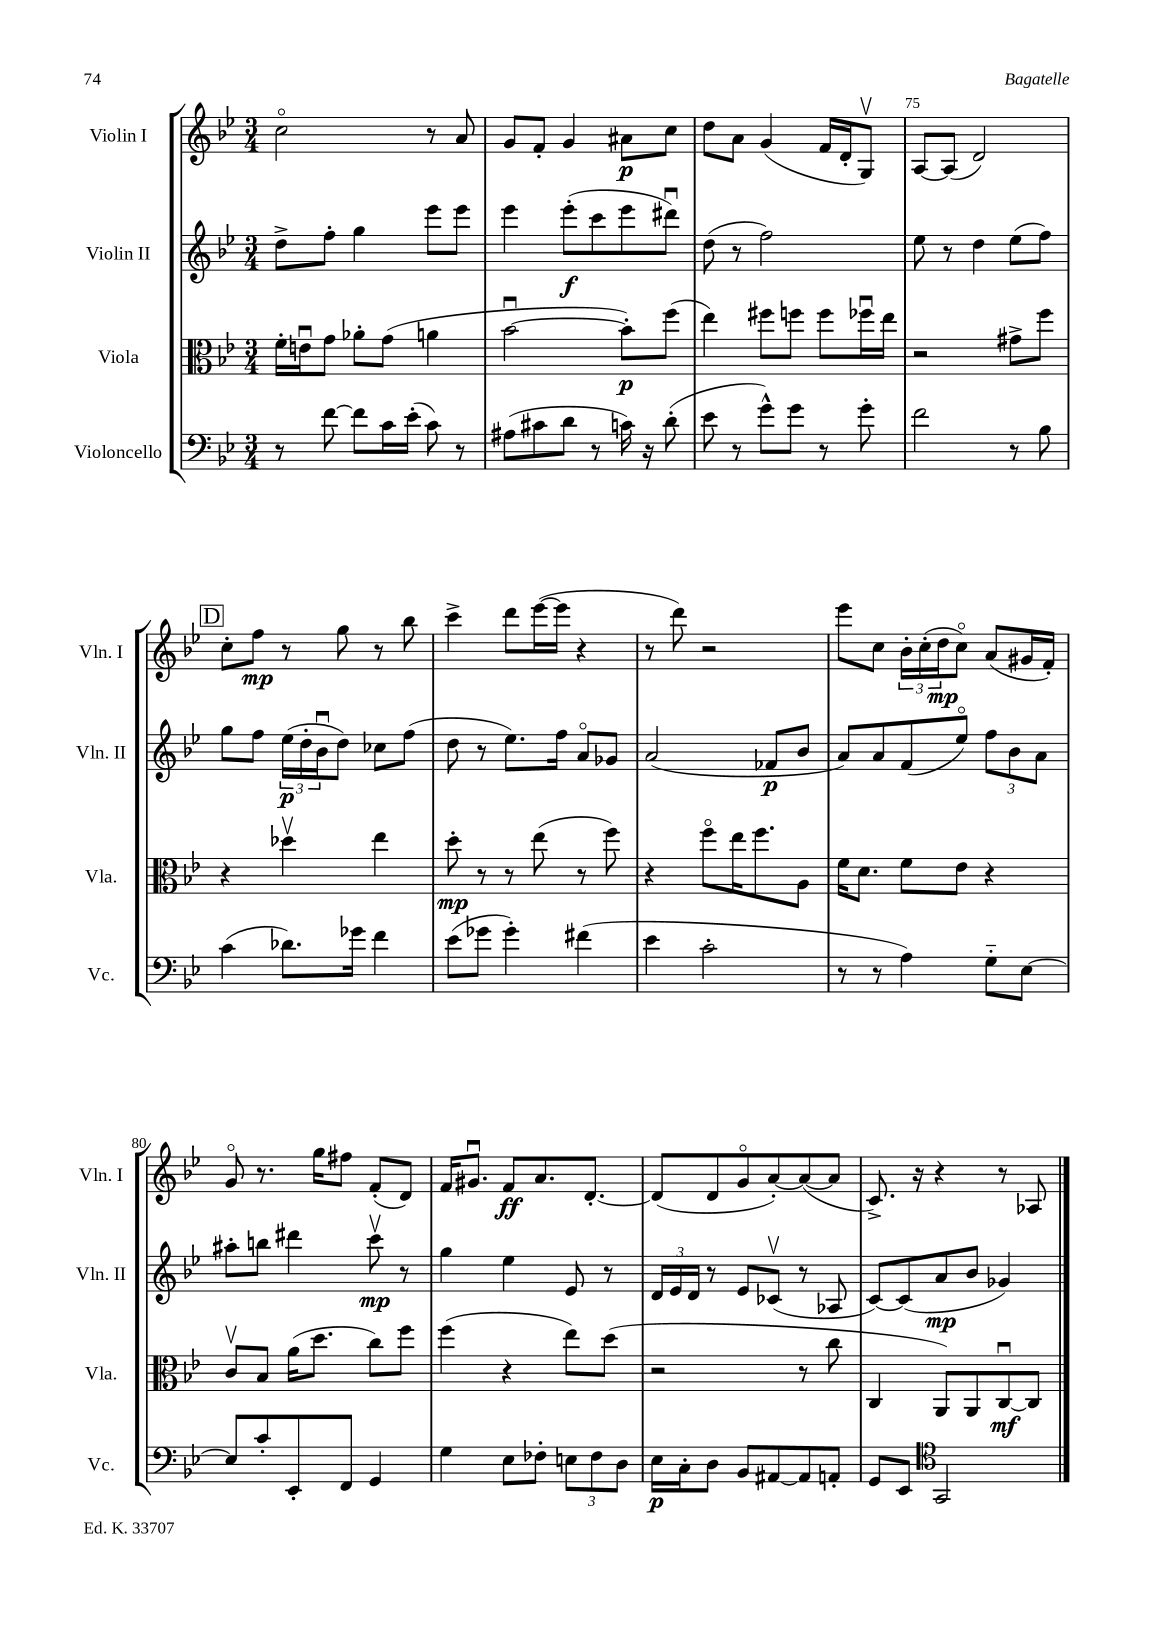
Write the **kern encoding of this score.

**kern	**kern	**kern	**kern
*staff4	*staff3	*staff2	*staff1
*clefF4	*clefC3	*clefG2	*clefG2
*k[b-e-]	*k[b-e-]	*k[b-e-]	*k[b-e-]
*M3/4	*M3/4	*M3/4	*M3/4
8r	16f'	8dd^	2cco
.	16eu	.	.
[8f	8g	8ff'	.
8f]	8a-'	4gg	.
16c	(8g	.	.
(16e-'	.	.	.
8c)	4a	8eee-	8r
8r	.	8eee-	8a
=	=	=	=
(8A#	[2b-u	4eee-	8g
8c#	.	.	8f'
8d	.	(8eee-'	4g
8r	.	8ccc	.
16c)	8b-'])	8eee-	8a#
16r	.	.	.
(8d'	(8ff	8ddd#u)	8cc
=	=	=	=
8e-	4ee-)	(8dd	8dd
8r	.	8r	8a
8g^^)	8ff#	2ff)	(4g
8g	8ff	.	.
8r	8ff	.	16f
.	.	.	16d'
8g'	16ff-u	.	8Gv)
.	16ee-	.	.
=	=	=	=
2f	2r	8ee-	[8A
.	.	8r	(8A]
.	.	4dd	2d)
8r	8g#^	(8ee-	.
8B-	8ff	8ff)	.
=	=	=	=
(4c	4r	8gg	8cc'
.	.	8ff	8ff
8.d-)	4dd-v	(24ee-	8r
.	.	24dd'	.
.	.	24b-u	.
.	.	8dd)	8gg
16g-	.	.	.
4f	4ee-	8cc-	8r
.	.	(8ff	8bb-
=	=	=	=
(8e-	8dd'	8dd	4ccc^
8g-	8r	8r	.
4g-')	8r	8.ee-)	8ddd
.	(8ee-	.	([16eee-
.	.	16ff	16eee-]
(4f#	8r	8ao	4r
.	8ff)	8g-	.
=	=	=	=
4e-	4r	(2a	8r
.	.	.	8ddd)
2c'	8ffo	.	2r
.	16ee-	.	.
.	8.ff	.	.
.	.	8f-	.
.	8A	8b-	.
=	=	=	=
8r	16f	8a)	8eee-
.	8.d	.	.
8r	.	8a	8cc
4A)	8f	(8f	24b-'
.	.	.	(24cc'
.	.	.	24dd
.	8e-	8ee-o)	8cco)
8G'~	4r	12ff	(8a
.	.	12b-	.
[8E-	.	.	16g#
.	.	12a	.
.	.	.	16f')
=	=	=	=
8E-]	8cv	8aa#'	8go
8c'	8B-	8bb	8.r
8EE-'	(16a	4ddd#	.
.	8.dd	.	16gg
8FF	.	.	8ff#
4GG	8cc)	8cccv	(8f'
.	8ff	8r	8d)
=	=	=	=
4G	(4ff	4gg	16f
.	.	.	8.g#u
8E-	4r	4ee-	8f
8F-'	.	.	8.a
12E	8ee-)	8e-	.
.	.	.	[8.d'
12F-	.	.	.
.	(8dd	8r	.
12D	.	.	.
=	=	=	=
16E-	2r	24d	(8d]
.	.	24e-	.
16C'	.	.	.
.	.	24d	.
8D	.	8r	8d
8BB-	.	8e-	8go
[8AA#	.	(8c-v	[8a')
8AA#]	8r	8r	(8a_
8AA'	8cc	8A-	8a]
=	=	=	=
8GG	4C	[8c)	8.c^)
8EE-	.	(8c]	.
.	.	.	16r
*clefC4	*	*	*
2GG	8AA)	8a	4r
.	8AA	8b-	.
.	[8Cu	4g-)	8r
.	8C]	.	8A-
==	==	==	==
*-	*-	*-	*-
